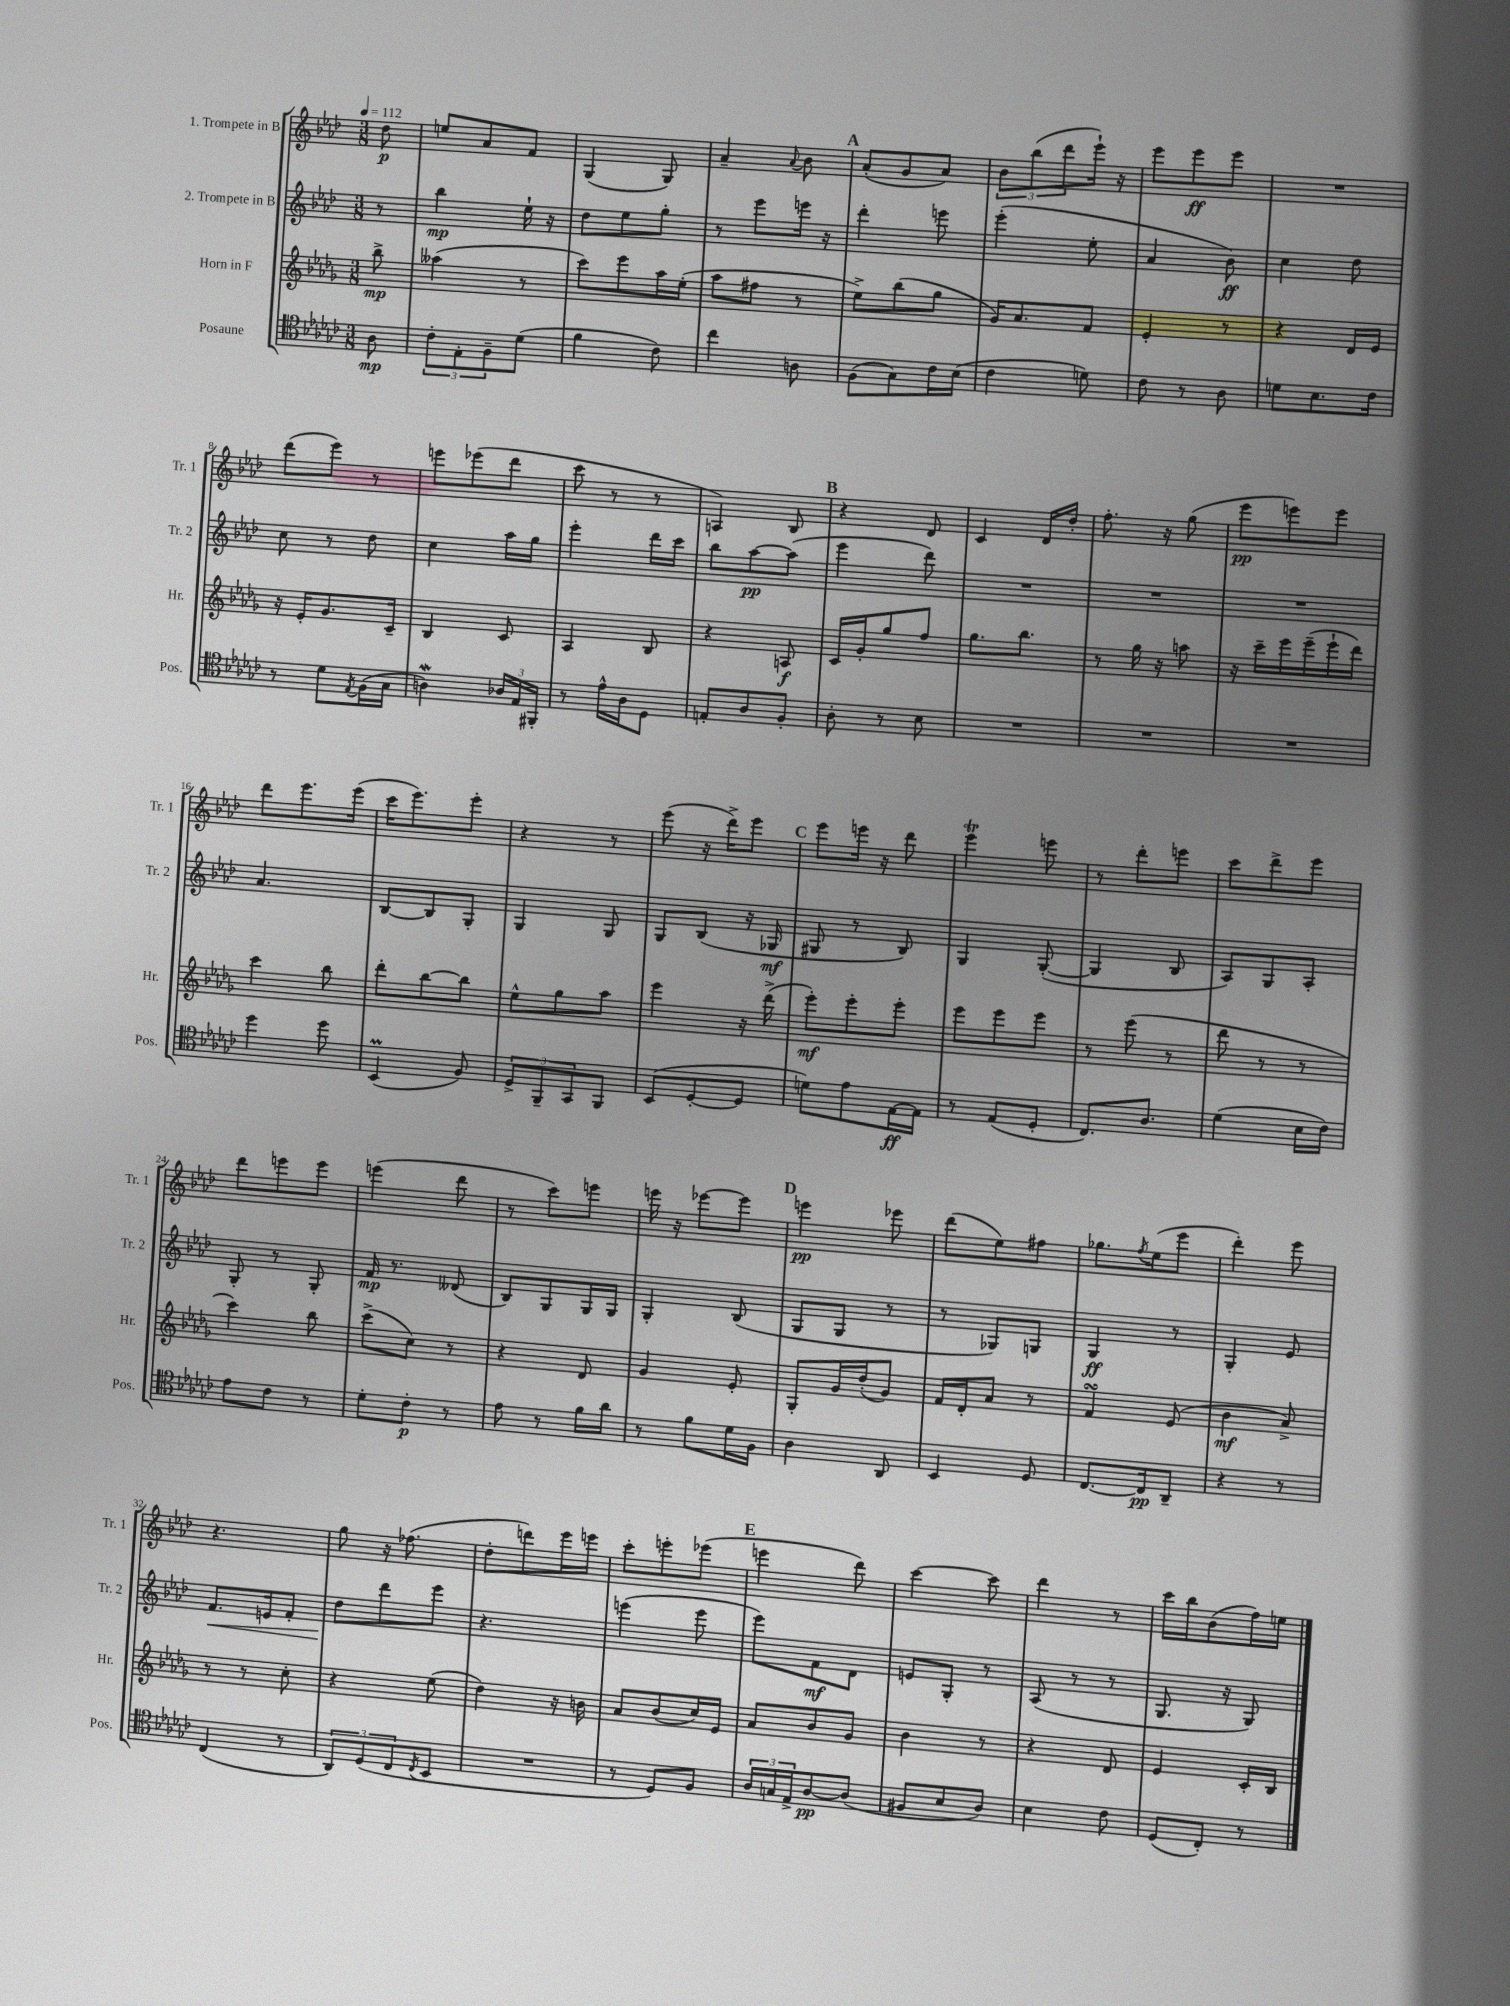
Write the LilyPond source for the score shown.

<<
\new StaffGroup <<
\new Staff = "s0" \with { instrumentName = "1. Trompete in B" shortInstrumentName = "Tr. 1" } {
    \clef treble \key aes \major \numericTimeSignature \time 3/8 \partial 8 \tempo 4 = 112
    des''8\p |
    e''8 aes'8 f'8 |
    g4( g8) |
    aes'4-- \appoggiatura { aes'8 } bes'8 |
    \mark \markup { \bold "A" } aes'8-.( g'8 aes'8) |
    \tuplet 3/2 { bes'8 bes''8( des'''8 } ees'''16-!) r16 |
    ees'''8 ees'''8\ff ees'''8 |
    R4. |
    des'''8( ees'''8) r8 |
    e'''8 ees'''8( des'''8 |
    c'''8 r8 r8 |
    a4) bes8 |
    \mark \markup { \bold "B" } r4 des'8 |
    c'4 des'16 des''16-. |
    f''8.-. r16 g''8( |
    ees'''8\pp e'''8) e'''8 |
    des'''8 ees'''8. ees'''16( |
    c'''16 ees'''8.) ees'''8-. |
    r4 r8 |
    ees'''8( r16 des'''16->) ees'''8 |
    \mark \markup { \bold "C" } ees'''8 e'''16 r16 des'''8 |
    ees'''4\trill e'''8 |
    r8 des'''8-. e'''8 |
    c'''8 des'''8-> ees'''8 |
    des'''8 e'''8 e'''8 |
    e'''4( des'''8 |
    r8 c'''8) e'''8 |
    e'''16 r16 ees'''8~ ees'''8 |
    \mark \markup { \bold "D" } e'''4\pp ees'''8 |
    des'''8( ees''8) fis''8 |
    ges''8. \acciaccatura { f''8 } ees''16( ees'''8 |
    des'''4-.) ees'''8 |
    r4. |
    g''8 r16 fes''8.( |
    des''8-. d'''8) ees'''16 e'''16 |
    c'''8-. e'''8-. ees'''8( |
    \mark \markup { \bold "E" } e'''4 des'''8) |
    c'''4~ c'''8 |
    des'''4 r8 |
    c'''16 bes''16 bes'8( f''16) e''16 \bar "|." |
}
\new Staff = "s1" \with { instrumentName = "2. Trompete in B" shortInstrumentName = "Tr. 2" } {
    \clef treble \key aes \major \numericTimeSignature \time 3/8 \partial 8
    r8 |
    bes''4\mp ees''16-! r16 |
    des''8 ees''8 g''8-. |
    r8 ees'''8 e'''16 r16 |
    \mark \markup { \bold "A" } des'''4-. e'''8 |
    ees'''4-.( ees''8-. |
    aes'4 bes'8\ff) |
    c''4 des''8 |
    c''8 r8 des''8 |
    c''4 aes''16 g''16 |
    ees'''4-. des'''16 c'''16 |
    bes''8 aes''8~\pp aes''8( |
    \mark \markup { \bold "B" } ees'''4 des'''8) |
    R4. |
    R4. |
    R4. |
    aes'4. |
    bes8~ bes8 g8-. |
    g4 g8 |
    g8 bes8( r16 ges16\mf |
    \mark \markup { \bold "C" } gis8 r8 bes8) |
    g4 g8~-.( |
    g4 bes8 |
    aes8) g8 aes8-. |
    g8-. r8 g8-. |
    f'16\mp r8. deses'8( |
    bes8) g8 g16 g16 |
    g4-. bes8( |
    \mark \markup { \bold "D" } g8 g8 r8 |
    r8 ges8) g8 |
    g4\ff r8 |
    g4-. ees'8 |
    f'8.\< e'16 f'8-. |
    des''8\! des'''8 ees'''8 |
    r4. |
    e'''4( e'''8 |
    \mark \markup { \bold "E" } ees'''8) f'8\mf des'8 |
    e'8 g8-. r8 |
    aes8( r8 r8 |
    g8. r16 g8) \bar "|." |
}
\new Staff = "s2" \with { instrumentName = "Horn in F" shortInstrumentName = "Hr." } {
    \clef treble \key des \major \numericTimeSignature \time 3/8 \partial 8
    bes''8->\mp |
    aeses''4( r8 |
    c'''8) ees'''8 aes''16 ees''16-.( |
    aes''8 fis''8 r8 |
    \mark \markup { \bold "A" } ees''8->) bes''8( ges''8 |
    ges'16) aes'8. f'8 |
    ees'4-. r8 |
    r4 des'16 ees'16 |
    r16 ees'16-. ges'8. c'16-- |
    bes4 c'8 |
    aes4 bes8 |
    r4 a8\f |
    \mark \markup { \bold "B" } c'16 ges'16-. ges''8 f''8 |
    ges''8. bes''8. |
    r8 ges''16 r16 a''8 |
    r16 c'''16-- ees'''16 ees'''16--( ees'''16-! des'''16) |
    c'''4 bes''8 |
    des'''8-. bes''8~ bes''8 |
    ees''8-^ ges''8 aes''8 |
    ees'''4 r16 des'''16->( |
    \mark \markup { \bold "C" } ees'''8-.\mf) ees'''8-. ees'''8-. |
    ees'''8 ees'''8 ees'''8 |
    r8 ees'''8( r8 |
    des'''8 r8 r8 |
    c'''4) bes''8 |
    c'''8->( c''8) r8 |
    r4 des'8 |
    ges'4 ees'8-. |
    \mark \markup { \bold "D" } ges8-. ges'16 des''16-.( ges'8) |
    f'16 des'16-. aes'8 r8 |
    f'4\turn ees'8( |
    bes'4\mf aes'8->) |
    r8 r8 c''8-. |
    r4 ees''8( |
    des''4) r16 b'16 |
    aes'8 bes'8( c''16) ees'16 |
    \mark \markup { \bold "E" } aes'8 bes'8 ges'8 |
    bes'4 r8 |
    r4 des'8 |
    ees'4 c'16-. bes16 \bar "|." |
}
\new Staff = "s3" \with { instrumentName = "Posaune" shortInstrumentName = "Pos." } {
    \clef tenor \key ges \major \numericTimeSignature \time 3/8 \partial 8
    aes8\mp |
    \tuplet 3/2 { ces'8-. ees8-. f8-- } des'8( |
    f'4 ces'8) |
    ces''4 a8 |
    \mark \markup { \bold "A" } f8( ges8) ces'16 bes16( |
    ces'4 d'8) |
    ces'8 r8 aes8 |
    d'8 bes8. ces'16 |
    r8 des'8 \acciaccatura { ees8 } f16( ges16 |
    a4\mordent) \tuplet 3/2 { aes16 ees16 fis,16-. } |
    r8 ees'16-^ aes16 des8 |
    e8-. aes8 f8-. |
    \mark \markup { \bold "B" } aes8-. r8 bes8 |
    R4. |
    R4. |
    R4. |
    des''4 des''8 |
    bes,4\prall( f8) |
    \tuplet 3/2 { des8-> f,8-- ges,8 } f,8 |
    bes,8( des8~-. des8 |
    \mark \markup { \bold "C" } d'8) ees'8 ees16~\ff ees16 |
    r8 ees8( des8-. |
    ces8.) aes8. |
    des'4( bes16 ces'16) |
    ees'8 ces'8 r8 |
    des'8-. ces'8-.\p r8 |
    ees'8 r8 f'16 aes'16 |
    r8 f'8 des'16 f16 |
    \mark \markup { \bold "D" } aes4 aes,8 |
    bes,4 des8 |
    ces8.~ ces16\pp aes,8-- |
    r4 r8 |
    ces4( r8 |
    \tuplet 3/2 { aes,8) des8( ces8 } \acciaccatura { ces8 } bes,8 |
    R4. |
    r8 des8) f8 |
    \mark \markup { \bold "E" } \tuplet 3/2 { aes16 g16 ees16-> } aes8~\pp aes8( |
    fis8 bes8 aes8) |
    bes4 ces'8 |
    des8( ces8-.) r8 \bar "|." |
}
>>
>>
